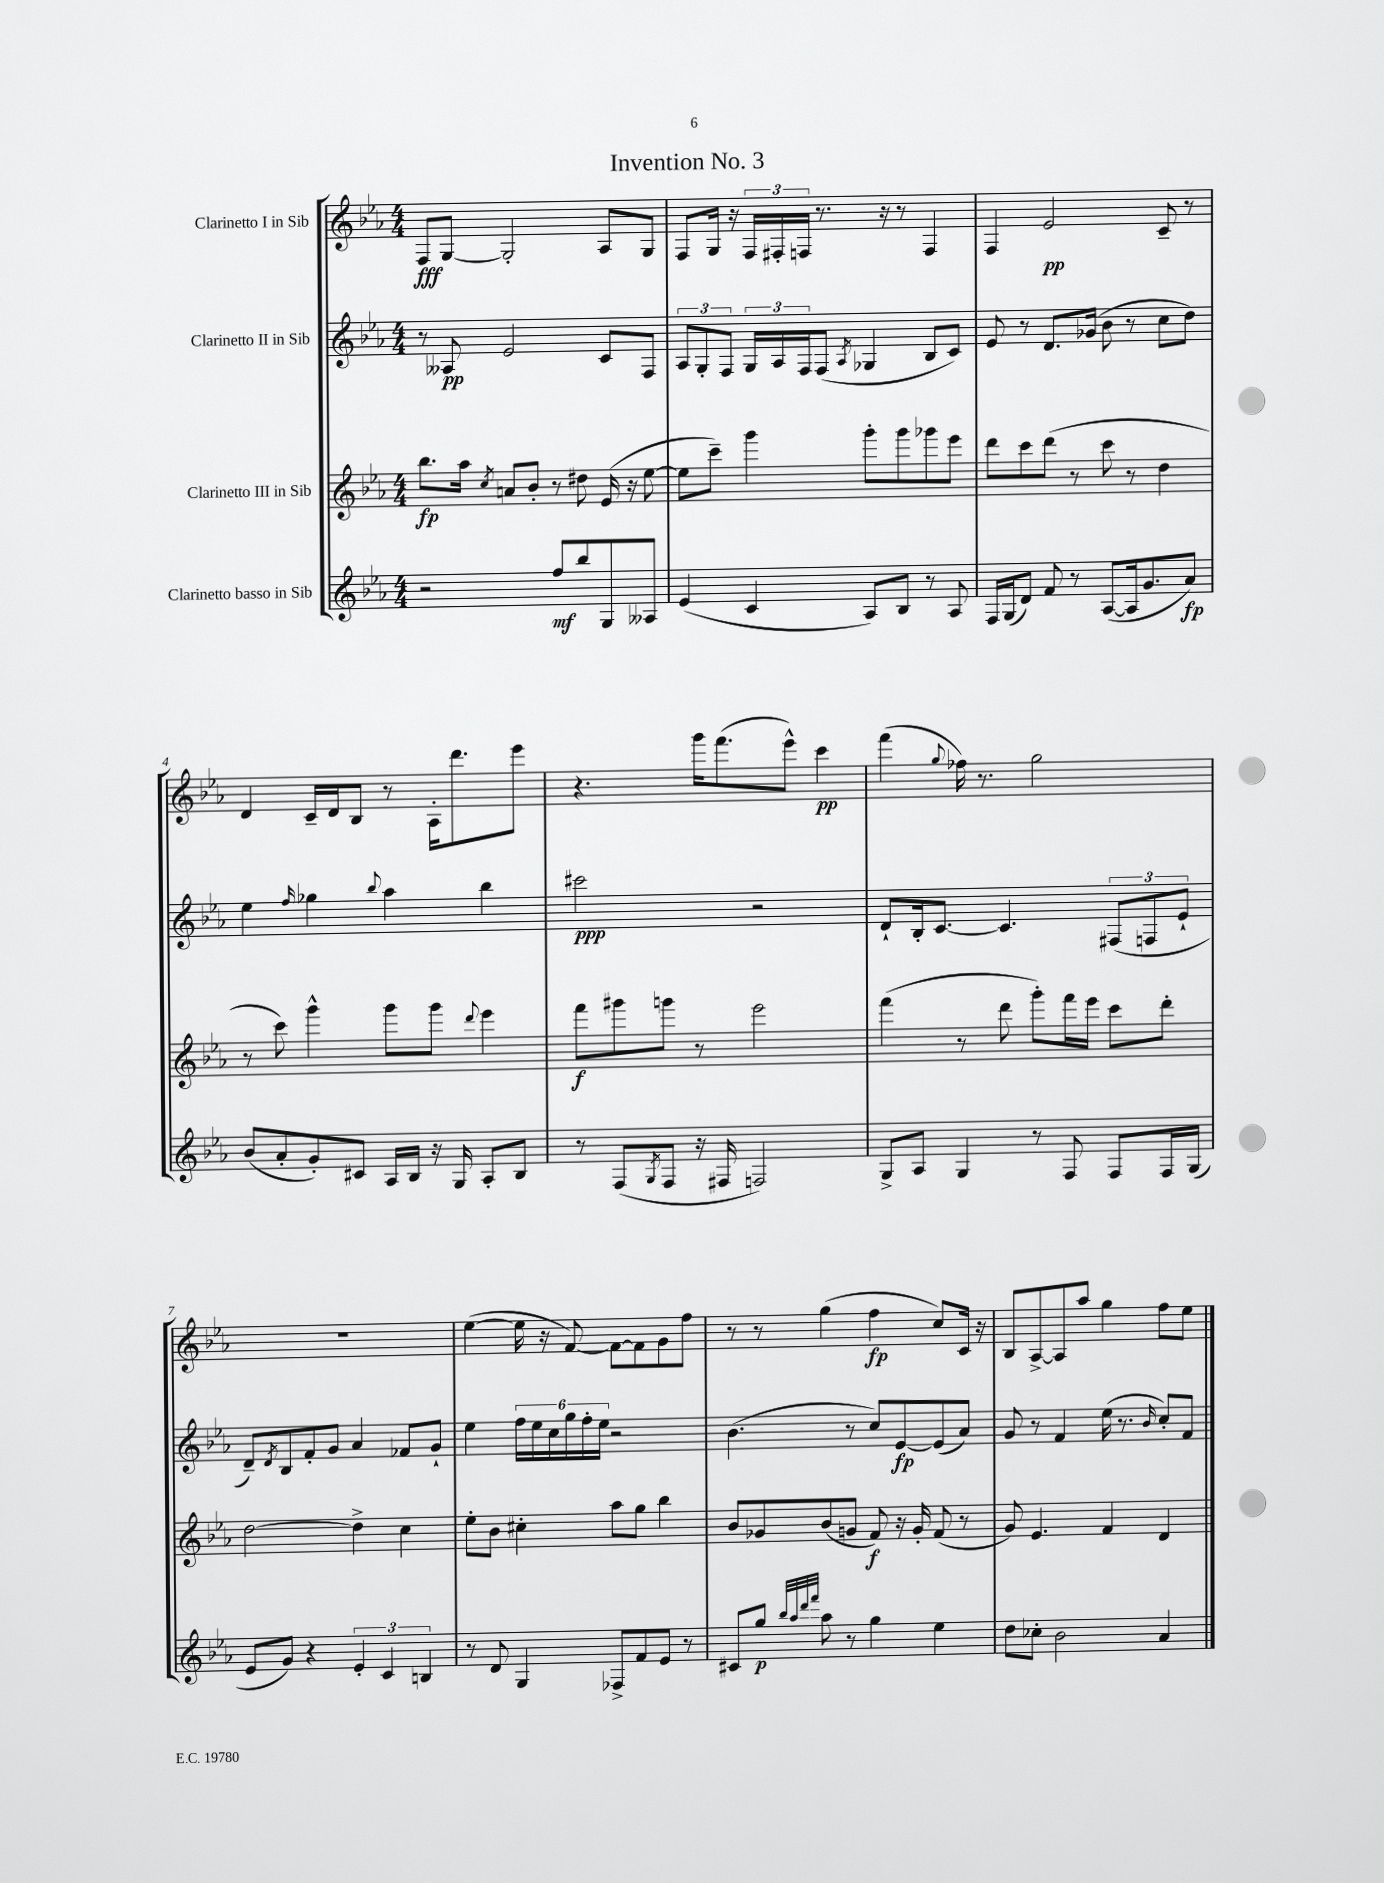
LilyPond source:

\header { title = "Invention No. 3" }
<<
\new StaffGroup <<
\new Staff = "s0" \with { instrumentName = "Clarinetto I in Sib" } {
    \clef treble \key ees \major \numericTimeSignature \time 4/4
    f8\fff g8~ g2-. aes8 g8 |
    f8 g16 r16 \tuplet 3/2 { f16 fis16-. f16 } r8. r16 r8 f4 |
    f4 ees'2\pp c'8-- r8 |
    d'4 c'16-- d'16 bes8 r8 aes16-. d'''8. ees'''8 |
    r4. g'''16 f'''8.( ees'''8-^) c'''4\pp |
    f'''4( \appoggiatura { g''8 } fes''16) r8. g''2 |
    R1 |
    ees''4~( ees''16 r16 f'8~) f'8~ f'8 g'8 f''8 |
    r8 r8 g''4( f''4\fp c''8) c'16 r16 |
    bes8 aes8~-> aes8 aes''8 g''4 f''8 ees''8 \bar "|." |
}
\new Staff = "s1" \with { instrumentName = "Clarinetto II in Sib" } {
    \clef treble \key ees \major \numericTimeSignature \time 4/4
    r8 aeses8\pp ees'2 c'8 f8 |
    \tuplet 3/2 { aes8 g8-. f8 } \tuplet 3/2 { g16 aes16 f16 } f8( \acciaccatura { aes8 } ges4 bes8 c'8) |
    ees'8 r8 d'8. ges'16( bes'8 r8 c''8 d''8) |
    ees''4 \grace { f''16 } ges''4 \appoggiatura { bes''8 } aes''4 bes''4 |
    cis'''2\ppp r2 |
    d'8-! bes16-. c'8.~ c'4. \tuplet 3/2 { fis8( f8 ees'8-! } |
    d'8--) \acciaccatura { d'8 } bes8 f'8-. g'8 aes'4 fes'8 g'8-! |
    ees''4 \tuplet 6/4 { f''16 ees''16 c''16 g''16 f''16-. ees''16 } r2 |
    bes'4.( r8 c''8) ees'8~\fp ees'8( aes'8) |
    g'8 r8 f'4 ees''16( r8. \grace { bes'16 } c''8-.) f'8 \bar "|." |
}
\new Staff = "s2" \with { instrumentName = "Clarinetto III in Sib" } {
    \clef treble \key ees \major \numericTimeSignature \time 4/4
    bes''8.\fp aes''16 \acciaccatura { c''8 } a'8 bes'8-. r8 dis''8 ees'16( r16 ees''8~ |
    ees''8 c'''8--) g'''4 g'''8-. g'''8 ges'''8 ees'''8 |
    d'''8 c'''8 d'''8( r8 c'''8 r8 d''4 |
    r8 c'''8) g'''4-^ g'''8 g'''8 \appoggiatura { d'''8 } ees'''4 |
    f'''8\f gis'''8 g'''8 r8 ees'''2 |
    f'''4( r8 d'''8 g'''8-.) f'''16 ees'''16 c'''8 d'''8-. |
    d''2~ d''4-> c''4 |
    ees''8-. bes'8 cis''4-. aes''8 g''8 bes''4 |
    bes'8 ges'8 bes'8( g'8 f'8\f) r16 g'16-. f'8( r8 |
    g'8) ees'4. f'4 d'4 \bar "|." |
}
\new Staff = "s3" \with { instrumentName = "Clarinetto basso in Sib" } {
    \clef treble \key ees \major \numericTimeSignature \time 4/4
    r2 f''8\mf bes''8 g8 aeses8 |
    ees'4( c'4 aes8) bes8 r8 aes8 |
    f16 g16( d'8) f'8 r8 aes8~( aes16 g'8. aes'8\fp) |
    bes'8( aes'8-. g'8-.) cis'8 aes16 bes16 r16 g16 aes8-. bes8 |
    r8 f8( \acciaccatura { g8 } f8 r16 fis16 f2) |
    g8-> aes8 g4 r8 f8 f8 f16 g16( |
    ees'8 g'8) r4 \tuplet 3/2 { ees'4-. c'4 b4 } |
    r8 d'8 g4 fes8-> f'8 ees'8 r8 |
    cis'8 g''8\p \grace { bes''32 aes''32 d'''32 f'''32 } aes''8 r8 g''4 ees''4 |
    d''8 ces''8-. bes'2 aes'4 \bar "|." |
}
>>
>>
